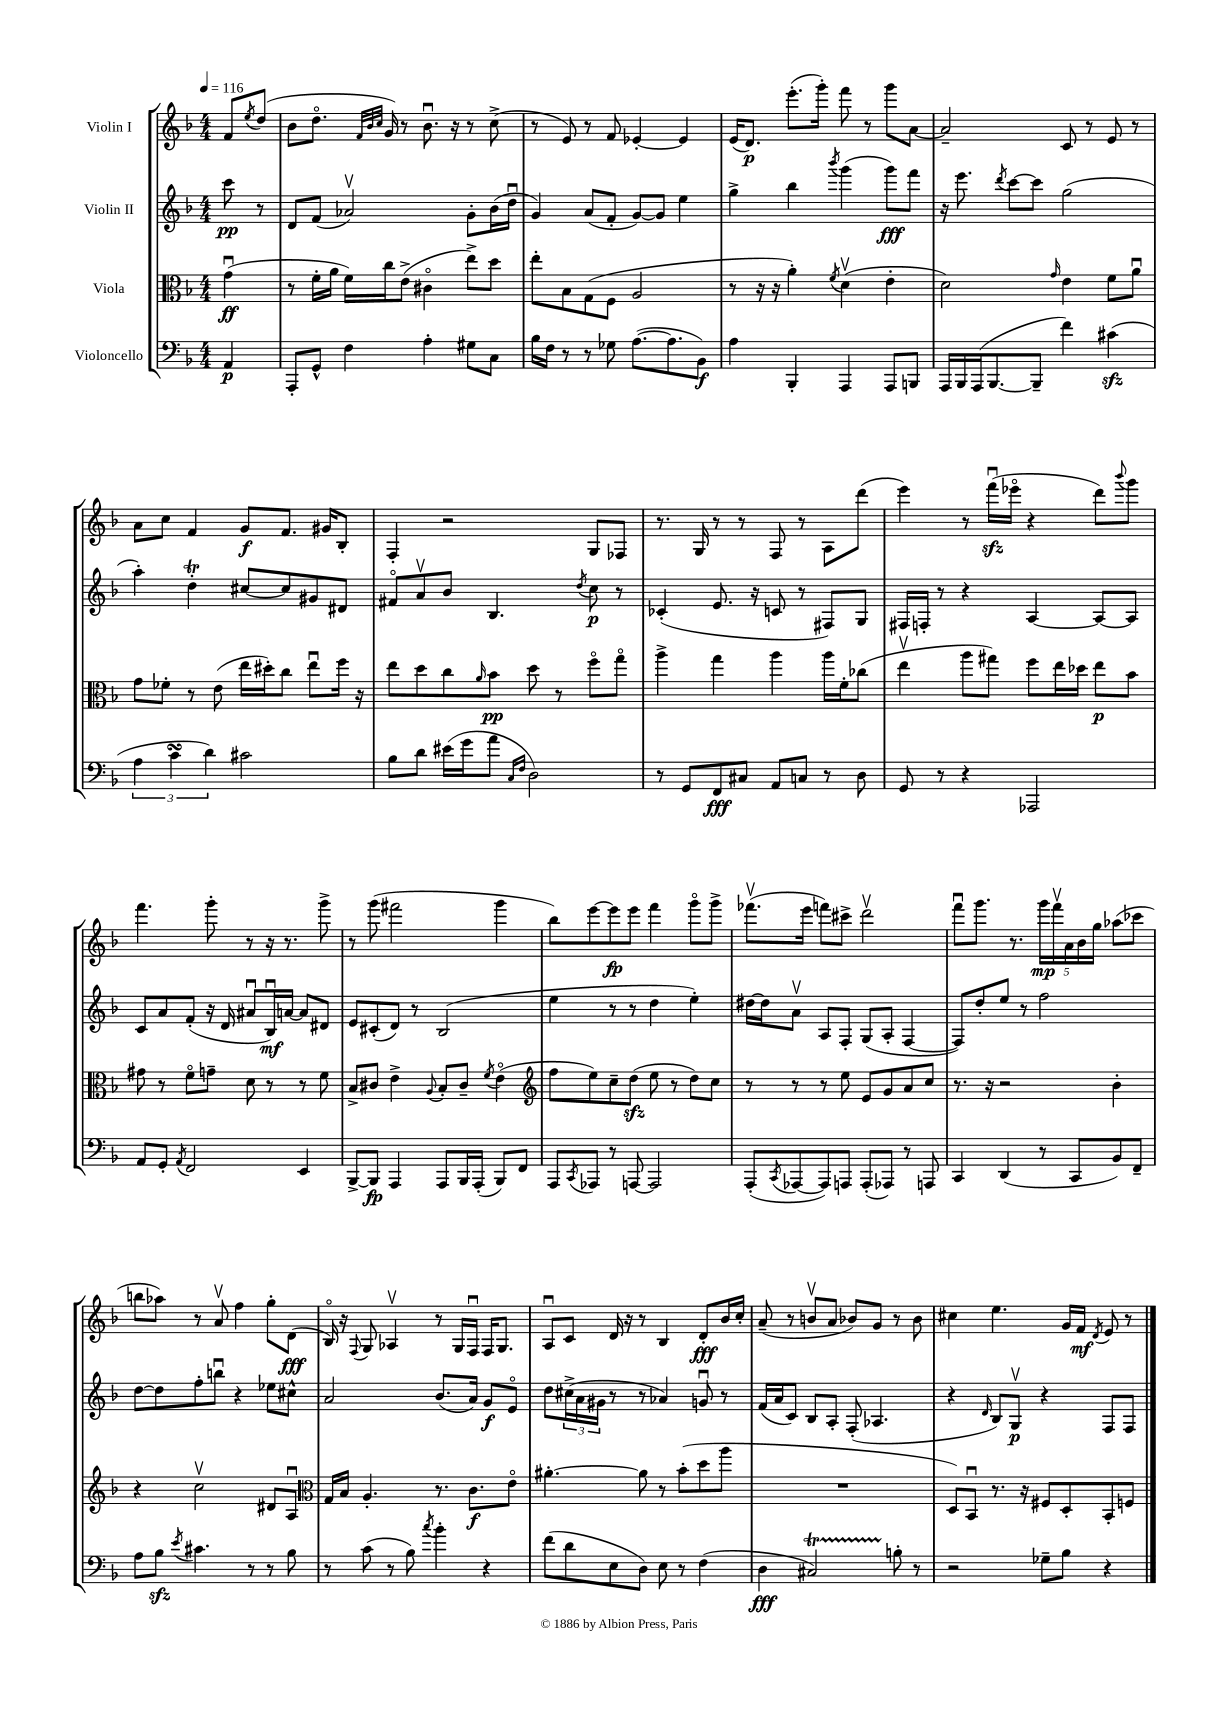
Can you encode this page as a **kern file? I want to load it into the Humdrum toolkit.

**kern	**kern	**kern	**kern
*staff4	*staff3	*staff2	*staff1
*clefF4	*clefC3	*clefG2	*clefG2
*k[b-]	*k[b-]	*k[b-]	*k[b-]
*M4/4	*M4/4	*M4/4	*M4/4
*MM116	*MM116	*MM116	*MM116
4AA/	(4gu\	8ccc\	8f/L
.	.	.	8qee/
.	.	8r	(8dd/J
=	=	=	=
8AAA'/L	8r	8d/L	8b-\L
8GG^^/J	16f'\LL	(8f/J	8.ddo\J
.	16a\JJ	.	.
4F\	16f\LL)	2a-v/)	.
.	.	.	32qqf/LLL
.	.	.	32qqb-/
.	.	.	32qqcc/JJJ
.	16cc\J	.	16g/)
.	(8e^\J	.	8r
4A'\	4c#o\	.	8.b-u\
.	.	.	16r
8G#\L	8ee^\L)	8g'\L	8r
8C\J	8dd\J	(16b-\L	(8cc^\
.	.	16ddu\JJ	.
=	=	=	=
16B-\LL	8ee'\L	4g/)	8r
16F\JJ	.	.	.
8r	8B-\	.	8e/)
8r	(8G\	(8a/L	8r
8G-\	8F\J	8f'/J	8f/
([8.A\L	2A/	[8g/L)	[4e-'/
.	.	8g/]J	.
8.A\]	.	.	.
.	.	4ee\	4e-/]
8BB-\J)	.	.	.
=	=	=	=
4A\	8r	4gg^\	(16e/LK
.	.	.	8.d/J)
.	16r	.	.
.	16r	.	.
4BBB-'/	4a'\)	4bb-\	(8.eee'\L
.	.	.	16ggg'\Jk)
.	8qf/	8qbbb-/	.
4AAA/	(4dv\	(4ggg\	8fff\
.	.	.	8r
8AAA/L	4e'\	8ggg\L)	8ggg\L
8BBB/J	.	8fff\J	[8a\J
=	=	=	=
16AAA/LL	2d\)	16r	2a~/]
16BBB-/	.	8.eee\	.
(16AAA/J	.	.	.
[8.BBB-/	.	.	.
.	.	8qddd/	.
.	.	[8ccc\L	.
8BBB-~/]J	.	8ccc\]J	.
.	16qqg/	.	.
4f\)	4e\	(2gg\	8c/
.	.	.	8r
(4c#\	8f\L	.	8e/
.	8au\J	.	8r
=	=	=	=
6A\	8g\L	4aa'\)	8a\L
.	8f-'\J	.	8cc\J
6c\	.	.	.
.	8r	4dd'\	4f/
6d\)	.	.	.
.	(8e\	.	.
2c#\	16ee\LL	[8cc#/L	8g/L
.	16dd#'\J)	.	.
.	8cc\J	8cc#/]	8.f/J
.	8eeu\L	8g#/	.
.	.	.	16g#/LK
.	16ff\Jk	8d#/J	8B-'/J
.	16r	.	.
=	=	=	=
8B-\L	8ee\L	8f#o/L	4F'/
8d\J	8dd\	8av/	.
(16e#\LL	8cc\	8b-/J	2r
16g\J	.	.	.
.	16qqa/	.	.
8a\J	8b-\J	4.B-/	.
16qqC/LL	.	.	.
16qqF/JJ	.	.	.
2D\)	8dd\	.	.
.	8r	.	.
.	.	8qdd/	.
.	8ffo\L	8cc\	8G/L
.	8ggo\J	8r	8F-/J
=	=	=	=
8r	4aa^\	(4c-'/	8.r
8GG/L	.	.	.
.	.	.	16G/
8FF/	4gg\	8.e/	8r
8C#/J	.	.	8r
.	.	16r	.
8AA/L	4aa\	8c/	8F/
8C/J	.	8r	8r
8r	16aa\LL	8F#/L)	8A\L
.	16f'\J	.	.
8D\	(8cc-\J	8G/J	(8ddd\J
=	=	=	=
8GG/	4eev\	16F#/LL	4eee\)
.	.	16F'/JJ	.
8r	.	8r	.
4r	8aa\L	4r	8r
.	8gg#\J)	.	(16fffu\LL
.	.	.	16eee-o\JJ
2AAA-/	8ff\L	[4A/	4r
.	16ee\L	.	.
.	16dd-\JJ	.	.
.	8ee\L	8A/_L	8ddd\L)
.	.	.	8qqbbb-/
.	8b-\J	8A/]J	8ggg\J
=	=	=	=
8AA/L	8g#\	8c/L	4.fff\
8GG'/J	8r	8a/	.
8qAA/	.	.	.
2FF/	8fo\L	(8f'/J	.
.	8g~\J	16r	8ggg'\
.	.	16d/	.
.	8d\	8a#u/L	8r
.	8r	16B-u/L)	16r
.	.	[16a/JJ	8.r
4EE/	8r	8a/]L	.
.	8f\	8d#/J	8ggg^\
=	=	=	=
[8BBB-^/L	8B-^/L	8e/L	8r
8BBB-/]J	8c#/J	(8c#'/	(8ggg\
4AAA/	4e^\	8d/J)	2fff#\
.	.	8r	.
.	8qqA/	.	.
8AAA/L	8B-'/L	(2B-/	.
16BBB-/L	8c#~/J	.	.
(16AAA'/JJ	.	.	.
.	8qf/	.	.
8BBB-/L)	(4eo\	.	4ggg\
8FF/J	.	.	.
=	=	=	=
*	*clefG2	*	*
8AAA/L	8ff\L	4ee\	8bb-\L)
8qCC/	.	.	.
8AAA-/J	8ee\)	.	[8eee\
8r	8cc~\	8r	8eee\]
[8AAA/	(8dd\J	8r	8eee\J
2AAA/]	8ee\	4dd\	4fff\
.	8r	.	.
.	8dd\L)	4ee'\)	8gggo\L
.	8cc\J	.	8ggg^\J
=	=	=	=
(8AAA'/L	8r	[16dd#\LL	(8.fff-v\L
.	.	16dd#\]J	.
8qCC/	.	.	.
[8AAA-/	8r	8av\J	.
.	.	.	16eee\Jk
8AAA-/])	8r	8A/L	8fff\L)
8AAA/J	8ee\	8F'/J	8ccc#^\J
(8AAA'/L	8e/L	(8G/L	2dddv\
8AAA-/J)	8g/	8A'/J	.
8r	8a/	[4F/	.
8AAA/	8cc/J	.	.
=	=	=	=
4CC/	8.r	8F/]L)	8fffu\L
.	.	8dd'/	8.ggg\J
.	16r	.	.
(4DD/	2r	8ee/J	.
.	.	.	8.r
.	.	8r	.
8r	.	2ff\	20ggg\LL
.	.	.	20fffv\
.	.	.	20a\
8CC/L	.	.	.
.	.	.	20b-\
.	.	.	20gg\JJ
8BB-/)	4b-'\	.	(8aa-\L
8FF~/J	.	.	8ccc-\J
=	=	=	=
8A\L	4r	[8dd\L	8bb\L
8B-\J	.	8dd\]	8aa-\J)
8qe/	.	.	.
4.c#\	2ccv\	8ff'\	8r
.	.	8bbu\J	8av/
.	.	4r	4ff\
8r	.	.	.
8r	8d#/L	8ee-\L	8gg'\L
8B-\	8Au/J	8cc#^^\J	(8d\J
=	=	=	=
*	*clefC3	*	*
8r	16G/LL	2a/	16B-o/)
.	16B-/JJ	.	16r
.	.	.	8qqF/
(8c\	4.A'/	.	8G/
8r	.	.	4A-v/
8B-\)	.	.	.
8qcc/	.	.	.
4b-'\	8.r	(8.b-/L	8r
.	.	.	16G/LL
.	8.c\L	16a/Jk)	16Fu/JJ
4r	.	8g/L	16F/LK
.	.	.	8.G/J
.	8eo\J	8eo/J	.
=	=	=	=
(8f\L	[4.a#'\	8dd\L	8Au/L
8d\	.	(24cc#^\L	8c/J
.	.	24a\	.
.	.	24g#\JJ	.
8E\	.	8r	16d/
.	.	.	16r
8D\J)	8a#\]	8r	8r
8E\	8r	4a-/)	4B-/
8r	(8b-'\L	.	.
(4F\	8dd\	8gu/	8d'/L
.	8aa\J	8r	16b-/L
.	.	.	16cc'/JJ
=	=	=	=
4D\	1r	(16f/LL	(8a~/
.	.	16a/J	.
.	.	8c/J)	8r
2C#/)	.	8B-/L	8bv/L
.	.	8A'/J	8a/J
.	.	(8F'/	8b-/L)
.	.	4.A-/	8g/J
8B'\	.	.	8r
8r	.	.	8b-\
=	=	=	=
2r	8D/L)	4r	4cc#\
.	8BB-u/J	.	.
.	.	16qqd/	.
.	8.r	8B-/L)	4.ee\
.	.	8Gv/J	.
.	16r	.	.
8G-~\L	8F#/L	4r	.
8B-\J	8D'/	.	16g/LL
.	.	.	16f/JJ
.	.	.	8qd/
4r	8BB-'/	8F/L	8e/
.	8F/J	8F/J	8r
==	==	==	==
*-	*-	*-	*-
